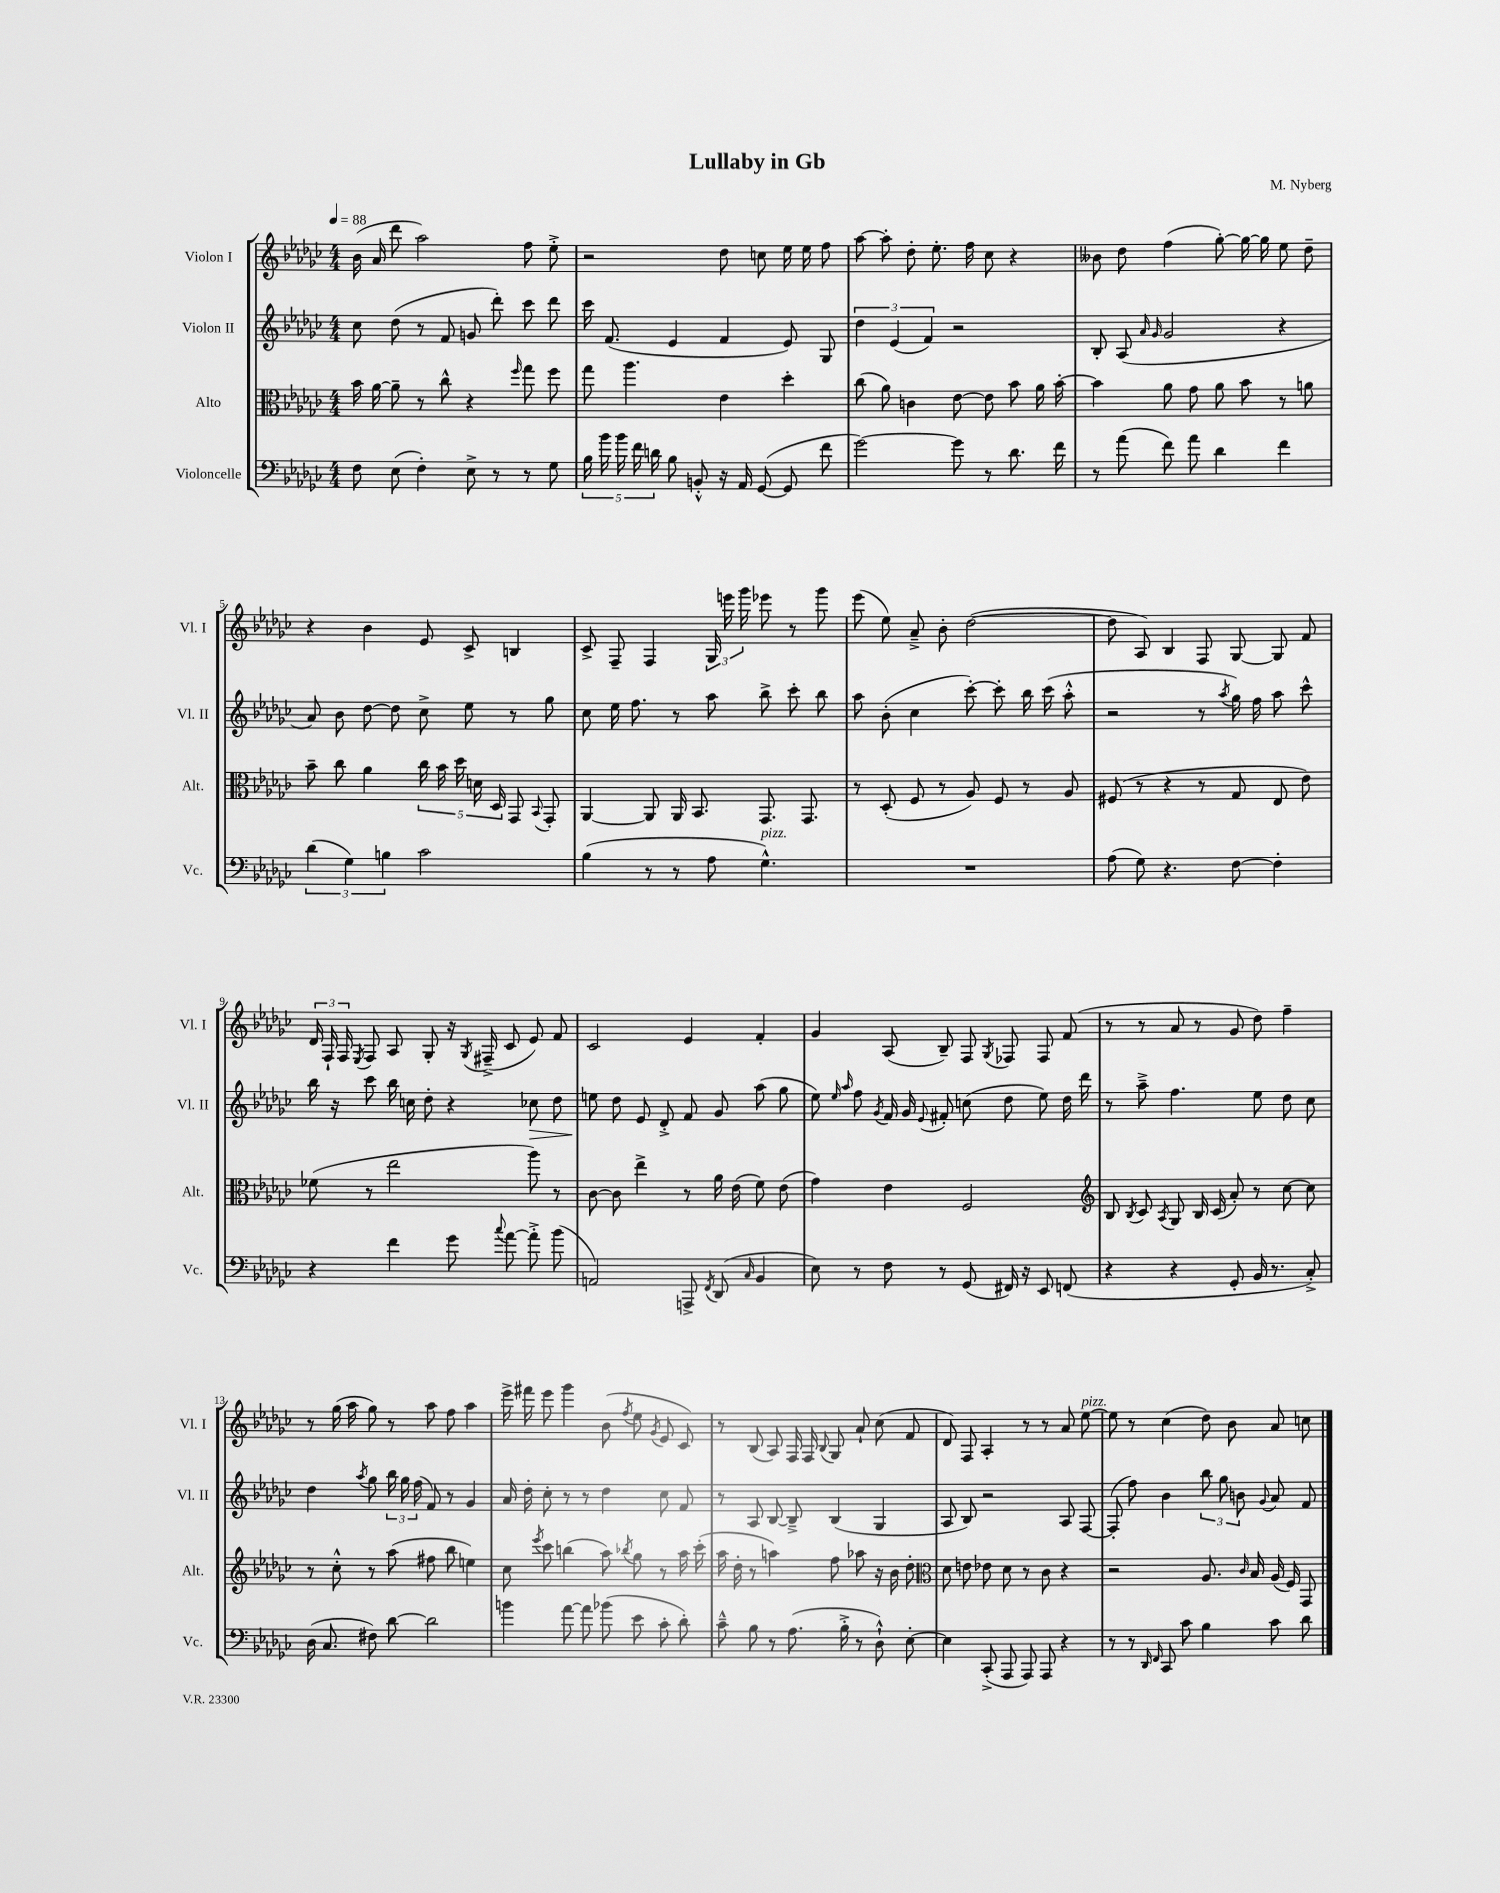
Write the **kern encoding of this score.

**kern	**kern	**kern	**dynam	**kern
*part4	*part3	*part2	*part2	*part1
*staff4	*staff3	*staff2	*staff2	*staff1
*I"Violoncelle	*I"Alto	*I"Violon II	*	*I"Violon I
*I'Vc.	*I'Alt.	*I'Vl. II	*	*I'Vl. I
*clefF4	*clefC3	*clefG2	*	*clefG2
*k[b-e-a-d-g-c-]	*k[b-e-a-d-g-c-]	*k[b-e-a-d-g-c-]	*	*k[b-e-a-d-g-c-]
*M4/4	*M4/4	*M4/4	*	*M4/4
*MM88	*MM88	*MM88	*	*MM88
=1	=1	=1	=1	=1
8F\	16b-\	8cc-\	.	(16b-\
.	[16a-\	.	.	16a-/
(8E-\	8a-~\]	(8dd-\	.	8ddd-\
4F'\)	8r	8r	.	2aa-\)
.	8cc-^^\	8f/	.	.
8E-^\	4r	8gn/	.	.
8r	.	8ddd-'\)	.	.
.	16qqff/	.	.	.
8r	8gg-\	8ccc-\	.	8ff\
8G-\	8ff\	8ddd-\	.	8ee-'^\
=2	=2	=2	=2	=2
20B-\	8gg-\	16ccc-\	.	2r
20b-\	.	.	.	.
.	.	(8.f/	.	.
20b-\	.	.	.	.
.	4.aa-\	.	.	.
20f\	.	.	.	.
20dn\	.	.	.	.
8B-\	.	4e-/	.	.
8BBn'^^/	.	.	.	.
16r	4e-\	4f/	.	8dd-\
16AA-/	.	.	.	.
([8GG-/	.	.	.	8ccn\
8GG-/]	4dd-'\	8e-/)	.	16ee-\
.	.	.	.	16ee-\
8f\	.	8G-/	.	8ff\
=3	=3	=3	=3	=3
[2g-\)	(8cc-\	6dd-\	.	[8aa-\
.	8a-\)	.	.	8aa-'\]
.	.	(6e-/	.	.
.	4cn\	.	.	8dd-'\
.	.	6f/)	.	.
.	.	.	.	8.ee-'\
8g-\]	[8e-\	2r	.	.
.	.	.	.	16ff\
8r	8e-\]	.	.	8cc-\
8.d-\	8b-\	.	.	4r
.	16a-\	.	.	.
16f\	[16b-'\	.	.	.
=4	=4	=4	=4	=4
8r	4b-\]	8B-'/	.	8b--X\
(8a-\	.	(8A-/	.	8dd-\
.	.	16qqa-/	.	.
.	.	16qqg-/	.	.
8f\)	8a-\	2g-/	.	(4ff\
8a-\	8g-\	.	.	.
4d-\	8a-\	.	.	[8gg-'\)
.	8b-\	.	.	16gg-\_
.	.	.	.	16gg-\]
4f\	8r	4r	.	8ee-\
.	8an\	.	.	8dd-~\
!!LO:LB:g=z
=5	=5	=5	=5	=5
(6d-\	8b-~\	8a-/)	.	4r
.	8cc-\	8b-\	.	.
6G-\)	.	.	.	.
.	4a-\	[8dd-\	.	4b-\
6Bn\	.	.	.	.
.	.	8dd-\]	.	.
2c-\	20cc-\	8cc-^\	.	8e-/
.	20b-\	.	.	.
.	20dd-\	.	.	.
.	.	8ee-\	.	8c-^/
.	20dn\	.	.	.
.	20D-/	.	.	.
.	8GG-/	8r	.	4Bn/
.	8qqBB-/	.	.	.
.	8GG-'/	8gg-\	.	.
=6	=6	=6	=6	=6
(4B-\	[4AA-/	8cc-\	.	8c-^/
.	.	16ee-\	.	8F~/
.	.	8.ff\	.	.
8r	8AA-/]	.	.	4F/
8r	16AA-/	8r	.	.
.	8.BB-/	.	.	.
8A-\	.	8aa-\	.	24G-/
.	.	.	.	24eeen\
.	.	.	.	24ggg-\
!LO:TX:a:i:t=pizz.	!	!	!	!
4.G-^^\)	8.GG-/	8bb-^\	.	8eee-X\
.	.	8ccc-'\	.	8r
.	8.GG-/	.	.	.
.	.	8bb-\	.	8ggg-\
=7	=7	=7	=7	=7
1r	8r	8aa-\	.	(8eee-\
.	(8D-'/	(8b-'\	.	8ee-\)
.	8F/	4cc-\	.	8a-~^/
.	8r	.	.	8b-'\
.	8A-/)	[8ccc-'\)	.	([2dd-\
.	8F/	8ccc-'\]	.	.
.	8r	16bb-\	.	.
.	.	(16ccc-\	.	.
.	8A-/	8aa-'^^\	.	.
=8	=8	=8	=8	=8
(8A-\	(8F#X/	2r	.	8dd-\]
8G-\)	8r	.	.	8A-/)
4.r	4r	.	.	4B-/
.	8r	8r	.	8F/
.	.	8qaa-/	.	.
[8F\	8G-/	16gg-\)	.	[8G-/
.	.	16ff\	.	.
4F'\]	8E-/	8aa-\	.	8G-/]
.	8e-\)	8ccc-^^\	.	8f/
!!LO:LB:g=z
=9	=9	=9	=9	=9
4r	(8f-X\	16bb-\	.	24d-/
.	.	.	.	24F`/
.	.	16r	.	.
.	.	.	.	24F/
.	.	.	.	8qE-/
.	8r	8ccc-\	.	8F/
4f\	2ee-\	16bb-\	.	8A-/
.	.	16ccn\	.	.
.	.	8dd-'\	.	8G-'/
8g-\	.	4r	.	16r
.	.	.	.	8qG-/
.	.	.	.	(16F#X~^/
8qqcc-/	.	.	.	.
[8a-\	.	.	.	8c-/
!	!	!	!LO:HP:b	!
8a-'^\]	8aa-\)	8cc-X\	>	8e-/)
(8b-\	8r	8dd-\	.	8f/
=10	=10	=10	=10	=10
2AAn/)	[8c-\	8een\	.	2c-/
.	8c-\]	8dd-\	]	.
.	4ee-^\	8e-/	.	.
.	.	8d-'^/	.	.
8AAAn^/	8r	8f/	.	4e-/
8qFF/	.	.	.	.
(8DD-/	16a-\	8g-/	.	.
.	(16e-\	.	.	.
16qqC-/	.	.	.	.
4BB-/	8f\)	(8aa-\	.	4f'/
.	(8e-\	8gg-\	.	.
=11	=11	=11	=11	=11
8E-\)	4g-\)	8ee-\)	.	4g-/
.	.	16qqee-/	.	.
.	.	16qqaa-/	.	.
8r	.	8ff\	.	.
.	.	8qg-/	.	.
8F\	4e-\	16f/	.	(8A-/
.	.	16g-/	.	.
.	.	8qqe-/	.	.
8r	.	8f#X'/	.	8B-~/)
(8GG-/	2F/	(8ccn\	.	8F/
.	.	.	.	8qG-/
16FF#X/)	.	8dd-\	.	8F-X/
16r	.	.	.	.
8EE-/	.	8ee-\)	.	8F-/
(8FFn/	.	16dd-\	.	(8f/
.	.	16ddd-\	.	.
=12	=12	=12	=12	=12
*	*clefG2	*	*	*
4r	8B-/	8r	.	8r
.	8qB-/	.	.	.
.	8c-/	8aa-~^\	.	8r
.	8qA-/	.	.	.
4r	8G-/	4.ff\	.	8a-/
.	16B-/	.	.	8r
.	(16c-/	.	.	.
8GG-'/	8a-'/)	.	.	8g-/
16BB-/	8r	8ee-\	.	8dd-\)
8.r	.	.	.	.
.	[8cc-\	8dd-\	.	4ff~\
8C-'^/)	8cc-\]	8cc-\	.	.
!!LO:LB:g=z
=13	=13	=13	=13	=13
(16D-\	8r	4dd-\	.	8r
8.C-/	.	.	.	.
.	8cc-'^^\	.	.	(16gg-\
.	.	.	.	16aa-\
.	.	8qaa-/	.	.
8F#X\)	8r	8gg-\	.	8gg-\)
[8d-\	(8aa-\	24bb-\	.	8r
.	.	24gg-\	.	.
.	.	(24ff\	.	.
2d-\]	8ff#X\	8f/)	.	8aa-\
.	8bb-\	8r	.	8ff\
.	4een\)	4g-/	.	4aa-\
=14	=14	=14	=14	=14
4bn\	8cc-\	16a-/	.	16eee-^\
.	.	16dd-'\	.	16fff#X\
.	8qeee-/	.	.	.
.	8ccc-\	8cc-'\	.	8eee-\
[8a-\	(4bbn\	8r	.	4ggg-\
8a-\]	.	8r	.	.
(8b-X\	8aa-\)	4dd-\	.	(8b-\
.	8qbb-X/	.	.	8qff/
8e-\	8gg-\	.	.	8ee-\
.	.	.	.	8qg-/
8c-'\	8r	8cc-\	.	8e-/
8d-'\)	16aa-\	8f/	.	8c-/)
.	(16ccc-'\	.	.	.
=15	=15	=15	=15	=15
8c-~^^\	16aa-\	8r	.	8r
.	16dd-'\	.	.	.
8B-\	8r	8A-/	.	(8B-/
8r	4aan\)	[8B-/	.	8A-/)
(8.A-\	.	8B-~^/]	.	16F/
.	.	.	.	16F/
.	.	.	.	8qqB-/
.	8ff\	(4B-/	.	8G-/
16B-'^\	.	.	.	.
8r	8aa-X\	.	.	8a-`/
8D-`^^\)	16r	4G-/	.	(8cc-\
.	16b-\	.	.	.
[8E-'\	8dd-'\	.	.	8f/
=16	=16	=16	=16	=16
*	*clefC3	*	*	*
4E-\]	8d-\	8A-/	.	8d-/)
.	8en\	8B-/)	.	8F/
(8CC-'^/	8e-X\	2r	.	4A-'/
8AAA-/	8d-\	.	.	.
8AAA-/)	8r	.	.	8r
8AAA-/	8c-\	.	.	8r
4r	4r	8A-/	.	8a-/
!	!	!	!	!LO:TX:a:i:t=pizz.
.	.	[8F/	.	[8ee-\
=17	=17	=17	=17	=17
8r	2r	(8F'/]	.	8ee-\]
8r	.	8ff\)	.	8r
16qqDD-/	.	.	.	.
16qqFF/	.	.	.	.
8CC-/	.	4b-\	.	(4cc-\
8c-\	.	.	.	.
4B-\	8.A-/	12bb-\	.	8dd-\)
.	.	12gg-\	.	.
.	.	.	.	8b-\
.	.	12bn\	.	.
.	16qqc-/	.	.	.
.	16B-/	.	.	.
.	.	8qqg-/	.	.
8c-\	(16A-/	8a-/	.	8a-/
.	16F/)	.	.	.
8d-\	8GG-/	8f/	.	8ccn\
==	==	==	==	==
*-	*-	*-	*-	*-
